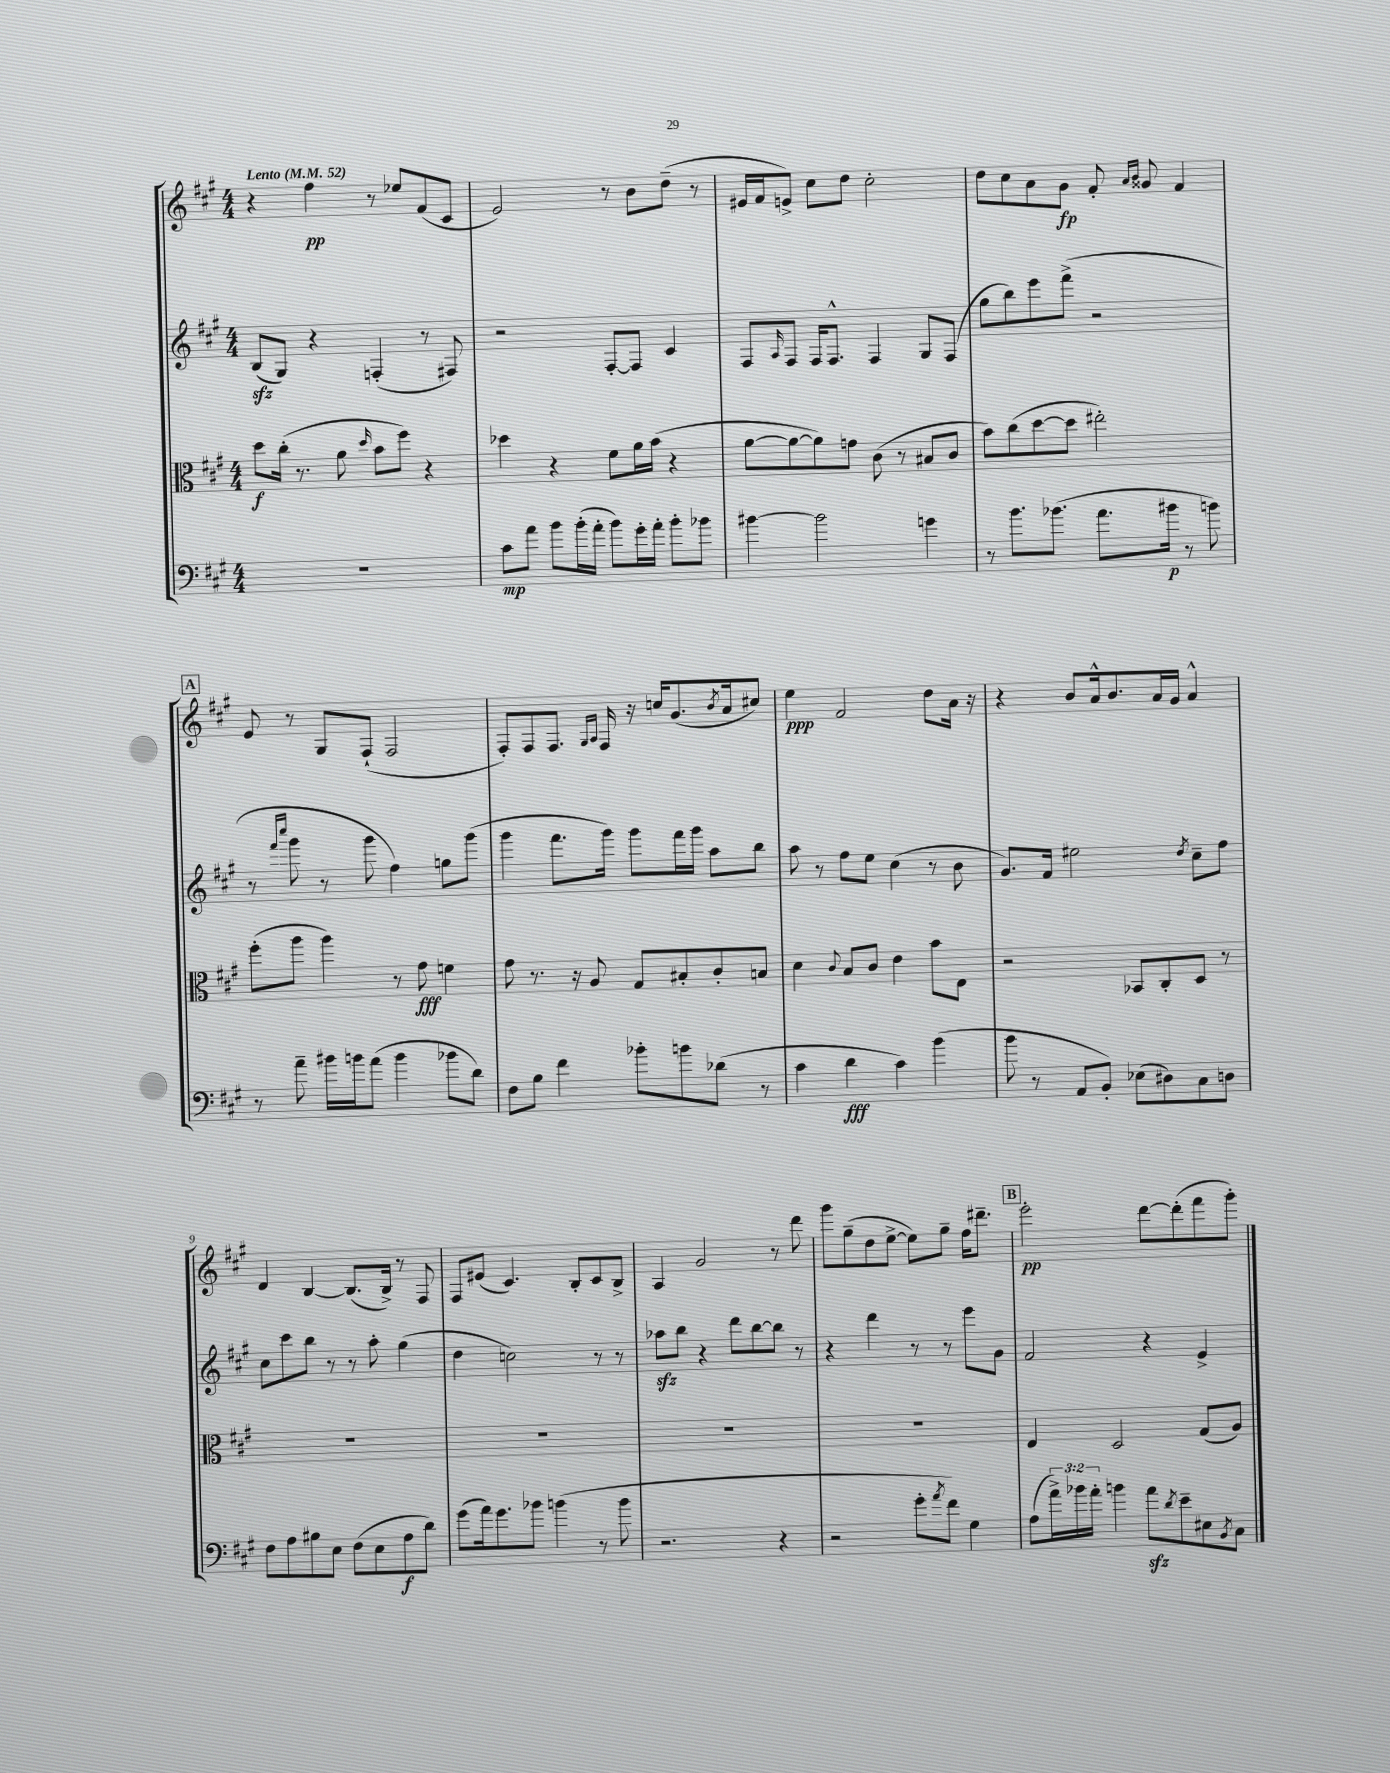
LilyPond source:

<<
\new StaffGroup <<
\new Staff = "s0" {
    \clef treble \key a \major \numericTimeSignature \time 4/4 \tempo "Lento" 4 = 52
    r4 fis''4\pp r8 ees''8 fis'8( cis'8 |
    e'2) r8 b'8 d''8--( r8 |
    eis'16 fis'16 e'8->) cis''8 d''8 cis''2-. |
    d''8 cis''8 a'8 gis'8\fp fis'8-. \grace { a'16 b'16 } gisis'8 fis'4 |
    \mark \markup { \box "A" } e'8 r8 gis8 fis8-!( fis2 |
    fis8-.) fis8 fis8. \grace { gis16 a16 } fis16 r16 c''16 gis'8.( \acciaccatura { b'8 } a'16 cis''8) |
    e''4\ppp fis'2 d''8 a'16 r16 |
    r4 b'8 a'16-^ b'8. a'16 gis'16 a'4-^ |
    d'4 b4~ b8.( b16->) r8 fis8 |
    fis8 eis'8( cis'4.) b8-. cis'8 b8-> |
    a4 gis'2 r8 d'''8 |
    gis'''8 gis''8--( d''8 e''8~-> e''8) gis''8-- fis''16 dis'''8.-- |
    \mark \markup { \box "B" } e'''2-.\pp d'''8~ d'''8-.( fis'''8 gis'''8-.) \bar "|." |
}
\new Staff = "s1" {
    \clef treble \key a \major \numericTimeSignature \time 4/4
    b8\sfz( gis8) r4 f4-.( r8 fis8) |
    r2 fis8~-. fis8 cis'4 |
    fis8 \grace { a16 } fis8 fis16 fis8.-^ fis4 gis8 fis8( |
    gis''8 b''8) e'''8 fis'''8->( r2 |
    \mark \markup { \box "A" } r8 \grace { fis'''16 cis''''16 } gis'''8 r8 gis'''8 fis''4) g''8 gis'''8( |
    gis'''4 fis'''8. gis'''16) gis'''8 fis'''16 gis'''16 a''8 b''8 |
    a''8 r8 fis''8 e''8 cis''4( r8 b'8 |
    gis'8.) fis'16 eis''2 \acciaccatura { d''8 } cis''8-- fis''8 |
    cis''8 cis'''8 b''8 r8 r8 a''8-. gis''4( |
    d''4 c''2) r8 r8 |
    aes''8\sfz b''8 r4 d'''8 b''8~ b''8 r8 |
    r4 d'''4 r8 r8 e'''8 gis'8 |
    \mark \markup { \box "B" } fis'2 r4 e'4-> \bar "|." |
}
\new Staff = "s2" {
    \clef alto \key a \major \numericTimeSignature \time 4/4
    d''8\f cis''16-.( r8. a'8 \grace { d''16 } b'8 fis''8) r4 |
    des''4 r4 fis'8 a'16 b'16( r4 |
    a'8~ a'8~ a'8) g'8 cis'8( r8 bis8 cis'8 |
    b'8) cis''8( d''8~ d''8 eis''2-.) |
    \mark \markup { \box "A" } fis''8-.( a''8 a''4) r8 gis'8\fff f'4 |
    gis'8 r8. r16 a8 gis8 bis8-. cis'8-. b8 |
    d'4 \appoggiatura { cis'8 } b8 cis'8 e'4 b'8 e8 |
    r2 bes,8 cis8-. d8 r8 |
    R1 |
    R1 |
    R1 |
    R1 |
    \mark \markup { \box "B" } e4 d2 gis8( a8) \bar "|." |
}
\new Staff = "s3" {
    \clef bass \key a \major \numericTimeSignature \time 4/4 \override Staff.TupletNumber.text = #tuplet-number::calc-fraction-text
    R1 |
    cis'8\mp a'8 b'8 b'16-.( a'16-. b'8) gis'16-. a'16-. b'8-. bes'8 |
    bis'4~ bis'2 g'4 |
    r8 b'8. bes'8.( a'8. bis'16\p r8 b'8) |
    \mark \markup { \box "A" } r8 a'8-- bis'16 b'16 a'8( b'4 bes'8 d'8) |
    fis8 b8 fis'4 bes'8-. b'8 des'8( r8 |
    cis'4 d'4\fff cis'4) b'4( |
    b'8 r8 a,8 b,8-.) ees8( dis8) cis8 d8 |
    fis8 a8 bis8 e8 fis8( e8 a8\f d'8) |
    gis'8( a'16) gis'8. bes'8 b'4( r8 b'8 |
    r2. r4 |
    r2 gis'8-. \acciaccatura { a'8 } fis'8) gis4 |
    \mark \markup { \box "B" } a8( \tuplet 3/2 { a'16->) bes'16 a'16-. } b'4 a'8\sfz \acciaccatura { d'8 } e'8-- eis8 \acciaccatura { b,8 } cis8 \bar "|." |
}
>>
>>
